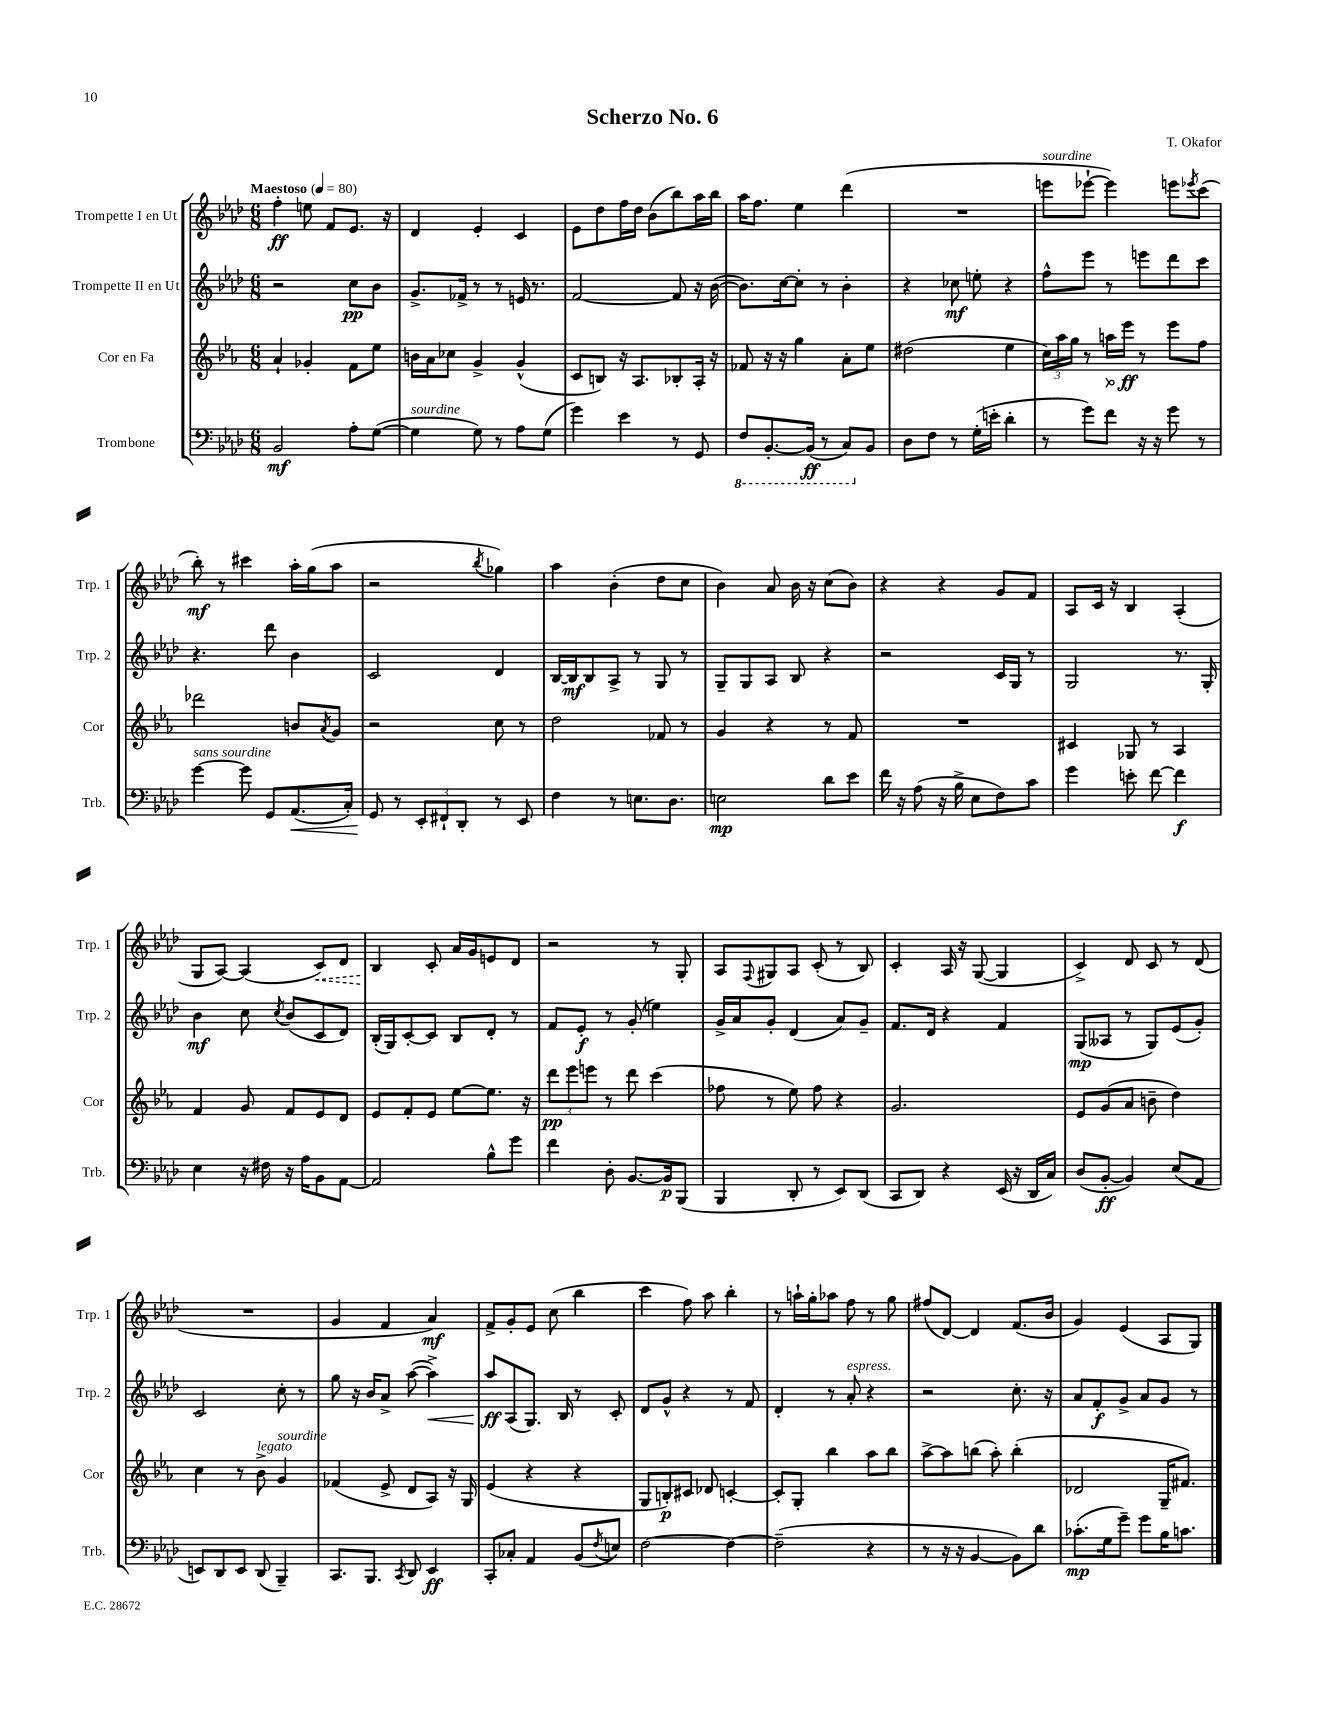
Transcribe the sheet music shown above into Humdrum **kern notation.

**kern	**dynam	**kern	**dynam	**kern	**dynam	**kern	**dynam
*part4	*part4	*part3	*part3	*part2	*part2	*part1	*part1
*staff4	*staff4	*staff3	*staff3	*staff2	*staff2	*staff1	*staff1
*I"Trombone	*	*I"Cor en Fa	*	*I"Trompette II en Ut	*	*I"Trompette I en Ut	*
*I'Trb.	*	*I'Cor	*	*I'Trp. 2	*	*I'Trp. 1	*
*clefF4	*	*clefG2	*	*clefG2	*	*clefG2	*
*k[b-e-a-d-]	*	*k[b-e-a-]	*	*k[b-e-a-d-]	*	*k[b-e-a-d-]	*
*M6/8	*	*M6/8	*	*M6/8	*	*M6/8	*
*MM80	*	*MM80	*	*MM80	*	*MM80	*
=1	=1	=1	=1	=1	=1	=1	=1
!	!	!	!	!	!	!LO:TX:a:B:t=Maestoso	!
2BB-/	mf	4a-`/	.	2r	.	4ff'\	ff
.	.	4g-X'/	.	.	.	8een\	.
.	.	.	.	.	.	8f/L	.
8A-'\L	.	8f\L	.	8cc\L	pp	8.e-/J	.
([8G\J	.	8ee-\J	.	8b-\J	.	.	.
.	.	.	.	.	.	16r	.
=2	=2	=2	=2	=2	=2	=2	=2
!LO:TX:a:i:t=sourdine	!	!	!	!	!	!	!
4G\]	.	16bn\LL	.	8.g^/L	.	4d-/	.
.	.	16a-\J	.	.	.	.	.
.	.	8cc-X\J	.	.	.	.	.
.	.	.	.	16f-X^/Jk	.	.	.
8G\)	.	4g^/	.	8r	.	4e-'/	.
8r	.	.	.	8r	.	.	.
8A-\L	.	(4g^^/	.	16en/	.	4c/	.
.	.	.	.	8.r	.	.	.
(8G\J	.	.	.	.	.	.	.
=3	=3	=3	=3	=3	=3	=3	=3
4g\)	.	8c/L	.	[2f/	.	8e-\L	.
.	.	8Bn/J)	.	.	.	8dd-\	.
4e-\	.	16r	.	.	.	16ff\L	.
.	.	8.A-/L	.	.	.	16dd-\JJ	.
.	.	.	.	.	.	(8b-\L	.
8r	.	8B-X'/	.	8f/]	.	8bb-\)	.
8GG/	.	16A-'/Jk	.	16r	.	16aa-\L	.
.	.	16r	.	([16b-\	.	16bb-\JJ	.
=4	=4	=4	=4	=4	=4	=4	=4
*8ba	*	*	*	*	*	*	*
8FF/L	.	8f-X/	.	8.b-\L])	.	16aa-\KL	.
.	.	.	.	.	.	8.ff\J	.
[8.BBB-'/	.	16r	.	.	.	.	.
.	.	16r	.	[16cc\k	.	.	.
.	.	4gg\	.	8cc'\J]	.	4ee-\	.
(16BBB-/Jk]	ff	.	.	.	.	.	.
8r	.	.	.	8r	.	.	.
8CC/L)	.	8a-'\L	.	4b-'\	.	(4ddd-\	.
*X8ba	*	*	*	*	*	*	*
8BB-/J	.	8ee-\J	.	.	.	.	.
=5	=5	=5	=5	=5	=5	=5	=5
8D-\L	.	(2dd#X\	.	4r	.	2.r	.
8F\J	.	.	.	.	.	.	.
8r	.	.	.	8cc-X\	mf	.	.
(16G'\LL	.	.	.	8een'\	.	.	.
16en'\JJ	.	.	.	.	.	.	.
4d-'\	.	4ee-\	.	4r	.	.	.
=6	=6	=6	=6	=6	=6	=6	=6
!	!	!	!	!	!	!LO:TX:a:i:t=sourdine	!
8r	.	24cc\LL)	.	8ff^^\L	.	8eeen\L	.
.	.	24aa-\	.	.	.	.	.
.	.	24gg\JJ	.	.	.	.	.
8g\L)	.	8r	.	8eee-\J	.	[8eee-X`\J	.
!	!	!	!LO:HP:b	!	!	!	!
8f\J	.	16aan\LL	>	8r	.	4eee-\])	.
.	.	16eee-\JJ	ff	.	.	.	.
16r	.	8r	]	8eeen\L	.	.	.
16r	.	.	.	.	.	.	.
8g\	.	8eee-\L	.	8ddd-\	.	8eeen\L	.
.	.	.	.	.	.	8qeee-X/	.
8r	.	8ff\J	.	8ccc\J	.	(8ccc\J	.
!!LO:LB:g=z
=7	=7	=7	=7	=7	=7	=7	=7
!LO:TX:a:i:t=sans sourdine	!	!	!	!	!	!	!
[4g\	.	2ddd-X\	.	4.r	.	8bb-'\)	mf
.	.	.	.	.	.	8r	.
8g\]	.	.	.	.	.	4ccc#X\	.
8GG/L	.	.	.	8ddd-\	.	.	.
!	!LO:HP:b	!	!	!	!	!	!
(8.AA-/	<	8bn/L	.	4b-\	.	16aa-'\LL	.
.	.	.	.	.	.	(16gg\J	.
.	.	8qa-/	.	.	.	.	.
.	.	8g/J	.	.	.	8aa-\J	.
16C'/Jk)	.	.	.	.	.	.	.
=8	=8	=8	=8	=8	=8	=8	=8
8GG/	.	2r	.	2c/	.	2r	.
8r	[	.	.	.	.	.	.
12EE-'/L	.	.	.	.	.	.	.
12FF#X`/	.	.	.	.	.	.	.
12DD-'/J	.	.	.	.	.	.	.
.	.	.	.	.	.	8qbb-/	.
8r	.	8cc\	.	4d-/	.	4gg-X\)	.
8EE-/	.	8r	.	.	.	.	.
=9	=9	=9	=9	=9	=9	=9	=9
4F\	.	2dd\	.	[16B-/LL	.	4aa-\	.
.	.	.	.	16B-/J]	mf	.	.
.	.	.	.	8B-/	.	.	.
8r	.	.	.	8A-^/J	.	(4b-'\	.
8.En\L	.	.	.	8r	.	.	.
.	.	8f-X/	.	8G/	.	8dd-\L	.
8.D-\J	.	.	.	.	.	.	.
.	.	8r	.	8r	.	8cc\J	.
=10	=10	=10	=10	=10	=10	=10	=10
2En\	mp	4g/	.	8G~/L	.	4b-\)	.
.	.	.	.	8G/	.	.	.
.	.	4r	.	8A-/J	.	8a-/	.
.	.	.	.	8B-/	.	16b-\	.
.	.	.	.	.	.	16r	.
8d-\L	.	8r	.	4r	.	(8cc\L	.
8e-\J	.	8f/	.	.	.	8b-\J)	.
=11	=11	=11	=11	=11	=11	=11	=11
16f\	.	2.r	.	2r	.	4r	.
16r	.	.	.	.	.	.	.
(8A-\	.	.	.	.	.	.	.
16r	.	.	.	.	.	4r	.
16B-^\	.	.	.	.	.	.	.
8E-\L	.	.	.	.	.	.	.
8F\)	.	.	.	16c/LL	.	8g/L	.
.	.	.	.	16G/JJ	.	.	.
8c\J	.	.	.	8r	.	8f/J	.
=12	=12	=12	=12	=12	=12	=12	=12
4g\	.	4c#X/	.	2G/	.	8A-/L	.
.	.	.	.	.	.	16c/Jk	.
.	.	.	.	.	.	16r	.
8en'\	.	8G-X/	.	.	.	4B-/	.
[8f\	.	8r	.	.	.	.	.
4f\]	f	4A-/	.	8.r	.	(4A-'/	.
.	.	.	.	16G'/	.	.	.
!!LO:LB:g=z
=13	=13	=13	=13	=13	=13	=13	=13
4E-\	.	4f/	.	4b-\	mf	8G/L	.
.	.	.	.	.	.	[8A-/J)	.
16r	.	8g/	.	8cc\	.	(4A-/]	.
16F#X\	.	.	.	.	.	.	.
.	.	.	.	8qcc/	.	.	.
16r	.	8f/L	.	(8b-/L	.	.	.
16A-\KL	.	.	.	.	.	.	.
!	!	!	!	!	!	!	!LO:HP:b
8BB-\	.	8e-/	.	8c/	.	8c/L)	<
[8AA-\J	.	8d/J	.	8d-/J)	.	8d-/J	.
=14	=14	=14	=14	=14	=14	=14	=14
2AA-/]	.	8e-/L	.	(16B-'/LL	.	4B-/	.
.	.	.	.	16G/J)	.	.	.
.	.	8f'/	.	[8c'/	.	.	.
.	.	8e-/J	.	8c/J]	.	8c'/	[
.	.	[8ee-\L	.	8B-/L	.	16a-/LL	.
.	.	.	.	.	.	16g/J	.
8B-^^\L	.	8.ee-\J]	.	8d-'/J	.	8en/	.
8g\J	.	.	.	8r	.	8d-/J	.
.	.	16r	.	.	.	.	.
=15	=15	=15	=15	=15	=15	=15	=15
4f\	.	12ddd\L	pp	8f/L	.	2r	.
.	.	12eee-\	.	.	.	.	.
.	.	.	.	8e-'/J	f	.	.
.	.	12eeen\J	.	.	.	.	.
8D-'\	.	8r	.	8r	.	.	.
[8.BB-/L	.	8ddd\	.	(8g'/	.	.	.
.	.	(4ccc\	.	4een\)	.	8r	.
16BB-/k]	p	.	.	.	.	.	.
(8BBB-/J	.	.	.	.	.	8G'/	.
=16	=16	=16	=16	=16	=16	=16	=16
4BBB-/	.	8ff-X\	.	16g^/LL	.	8A-/L	.
.	.	.	.	16a-/J	.	.	.
.	.	.	.	.	.	8qqF/	.
.	.	8r	.	8g'/J	.	8G#X/	.
8DD-'/	.	8ee-\)	.	(4d-/	.	8A-/J	.
8r	.	8ff-\	.	.	.	(8c'/	.
8EE-/L)	.	4r	.	8a-/L)	.	8r	.
(8DD-/J	.	.	.	8g~/J	.	8B-/)	.
=17	=17	=17	=17	=17	=17	=17	=17
8CC/L	.	2.g/	.	8.f/L	.	4c'/	.
8DD-/J)	.	.	.	.	.	.	.
.	.	.	.	16d-/Jk	.	.	.
4r	.	.	.	4r	.	16A-/	.
.	.	.	.	.	.	16r	.
.	.	.	.	.	.	([8G/	.
(16EE-/	.	.	.	4f/	.	4G/]	.
16r	.	.	.	.	.	.	.
16DD-/LL	.	.	.	.	.	.	.
16C/JJ)	.	.	.	.	.	.	.
=18	=18	=18	=18	=18	=18	=18	=18
(8D-/L	.	8e-/L	.	(8G/L	mp	4c^/)	.
[8BB-'/J	ff	(8g/	.	8A--X/J	.	.	.
4BB-/])	.	8a-/J	.	8r	.	8d-/	.
.	.	8bn~\	.	8G/L)	.	8c/	.
(8E-/L	.	4dd\)	.	(8e-/	.	8r	.
8AA-/J	.	.	.	8g'/J)	.	(8d-/	.
!!LO:LB:g=z
=19	=19	=19	=19	=19	=19	=19	=19
8EEn/L)	.	4cc\	.	2c/	.	2.r	.
8DD-/	.	.	.	.	.	.	.
8EE/J	.	8r	.	.	.	.	.
!	!	!LO:TX:a:i:t=legato	!	!	!	!	!
(8DD-/	.	8b-^\	.	.	.	.	.
!	!	!LO:TX:a:i:t=sourdine	!	!	!	!	!
4BBB-~/)	.	4g/	.	8cc'\	.	.	.
.	.	.	.	8r	.	.	.
=20	=20	=20	=20	=20	=20	=20	=20
8.CC/L	.	(4f-X/	.	8gg\	.	4g/	.
.	.	.	.	16r	.	.	.
8.BBB-/J	.	.	.	16b-/KL	.	.	.
.	.	8e-^/	.	8a-^/J	.	4f/	.
8qCC/	.	.	.	.	.	.	.
8DD-/	.	8d/L	.	([8aa-\	.	.	.
!	!	!	!	!	!LO:HP:b	!	!
4EE-/	ff	8A-/J)	.	4aa-^\])	<	4a-/)	mf
.	.	16r	.	.	.	.	.
.	.	16G/	.	.	.	.	.
=21	=21	=21	=21	=21	=21	=21	=21
8CC'/L	.	(4e-/	.	8aa-/L	ff	8f^/L	.
8C-X'/J	.	.	.	(8A-/	[	8g'/	.
4AA-/	.	4r	.	8.G/J)	.	8e-/J	.
.	.	.	.	.	.	(8cc\	.
.	.	.	.	16B-/	.	.	.
(8BB-/L	.	4r	.	8r	.	4bb-\	.
8qF/	.	.	.	.	.	.	.
8En/J)	.	.	.	8c'/	.	.	.
=22	=22	=22	=22	=22	=22	=22	=22
[2F\	.	8G/L	.	8d-/L	.	4ccc\	.
.	.	8Bn'/)	p	8g^^/J	.	.	.
.	.	8c#X/J	.	4r	.	8ff\)	.
.	.	8d-X/	.	.	.	8aa-\	.
4F\_	.	[4cn'/	.	8r	.	4bb-'\	.
.	.	.	.	8f/	.	.	.
=23	=23	=23	=23	=23	=23	=23	=23
(2F~\]	.	8c'/L]	.	4d-'/	.	8r	.
.	.	8G'/J	.	.	.	16aan`\LL	.
.	.	.	.	.	.	16gg'\J	.
.	.	4bb-\	.	8r	.	8aa-X\J	.
!	!	!	!	!LO:TX:a:i:t=espress.	!	!	!
.	.	.	.	8a-'/	.	8ff\	.
4r	.	8aa-\L	.	4r	.	8r	.
.	.	8bb-\J	.	.	.	8gg\	.
=24	=24	=24	=24	=24	=24	=24	=24
8r	.	[8aa-^\L	.	2r	.	(8ff#X/L	.
16r	.	8aa-\]	.	.	.	[8d-/J)	.
16r	.	.	.	.	.	.	.
[4BB-/	.	(8bbn\J	.	.	.	4d-/]	.
.	.	8aa-'\)	.	.	.	.	.
8BB-\L])	.	(4bb'\	.	8.cc'\	.	(8.f/L	.
8d-\J	.	.	.	.	.	.	.
.	.	.	.	16r	.	16b-/Jk	.
=25	=25	=25	=25	=25	=25	=25	=25
(8.c-X'\L	mp	2d-X/	.	8a-/L	.	4g/)	.
.	.	.	.	8f'/	f	.	.
16G\k	.	.	.	.	.	.	.
8g~\J)	.	.	.	8g^/J	.	(4e-/	.
8g\L	.	.	.	8a-/L	.	.	.
16B-\K	.	16G~/KL	.	8g/J	.	8A-/L	.
8.cn\J	.	8.f#X/J)	.	.	.	.	.
.	.	.	.	8r	.	8G/J)	.
==	==	==	==	==	==	==	==
*-	*-	*-	*-	*-	*-	*-	*-
